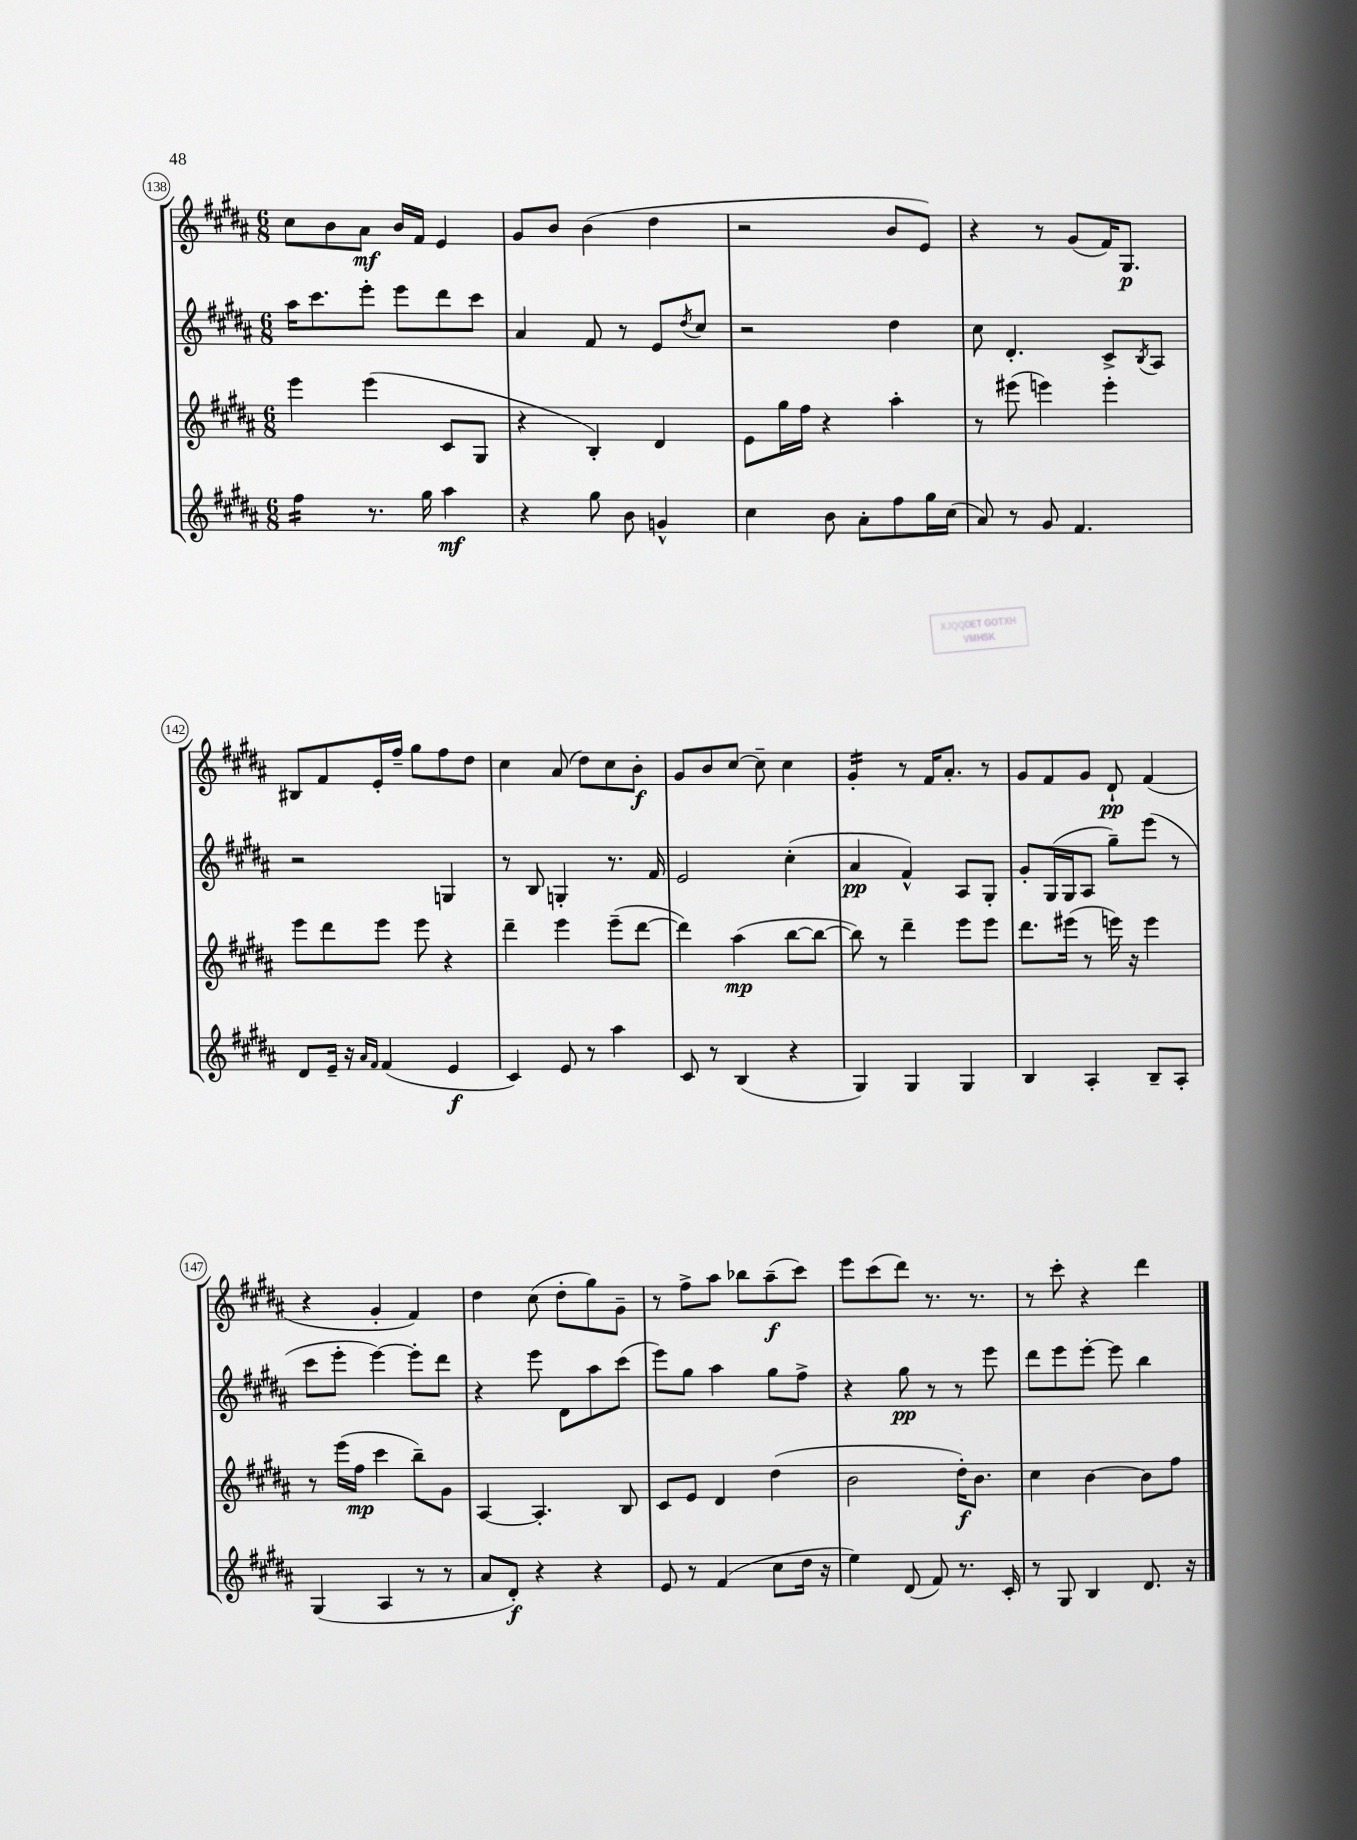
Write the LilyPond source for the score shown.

<<
\new StaffGroup <<
\new Staff = "s0" {
    \clef treble \key b \major \numericTimeSignature \time 6/8
    cis''8 b'8 ais'8\mf b'16 fis'16 e'4 |
    gis'8 b'8 b'4( dis''4 |
    r2 b'8 e'8) |
    r4 r8 gis'8( fis'16) gis8.\p |
    bis8 fis'8 e'16-. fis''16-- gis''8 fis''8 dis''8 |
    cis''4 ais'8( dis''8) cis''8 b'8-.\f |
    gis'8 b'8 cis''8~ cis''8-- cis''4 |
    gis'4:16-. r8 fis'16 ais'8.-. r8 |
    gis'8 fis'8 gis'8 dis'8-!\pp fis'4( |
    r4 gis'4-. fis'4) |
    dis''4 cis''8( dis''8-. gis''8) gis'8-- |
    r8 fis''8-> ais''8 bes''8 ais''8--\f( cis'''8) |
    e'''8 cis'''8( dis'''8) r8. r8. |
    r8 cis'''8-. r4 dis'''4 \bar "|." |
}
\new Staff = "s1" {
    \clef treble \key b \major \numericTimeSignature \time 6/8
    ais''16 cis'''8. e'''8-. e'''8 dis'''8 cis'''8 |
    ais'4 fis'8 r8 e'8 \acciaccatura { dis''8 } cis''8 |
    r2 dis''4 |
    cis''8 dis'4.-. cis'8-> \acciaccatura { b8 } ais8 |
    r2 g4 |
    r8 b8 g4-. r8. fis'16 |
    e'2 cis''4-.( |
    ais'4\pp fis'4-^) ais8 gis8-. |
    gis'8-. gis16( gis16 ais8 gis''8--) e'''8( r8 |
    cis'''8 e'''8-. e'''4~) e'''8-. dis'''8 |
    r4 e'''8 dis'8 ais''8 cis'''8( |
    e'''8) gis''8 ais''4 gis''8 fis''8-> |
    r4 gis''8\pp r8 r8 e'''8 |
    dis'''8 e'''8 e'''8~-. e'''8 b''4 \bar "|." |
}
\new Staff = "s2" {
    \clef treble \key b \major \numericTimeSignature \time 6/8
    e'''4 e'''4( cis'8 gis8 |
    r4 b4-.) dis'4 |
    e'8 gis''16 fis''16 r4 ais''4-. |
    r8 eis'''8( e'''4) e'''4-. |
    e'''8 dis'''8 e'''8 e'''8 r4 |
    dis'''4-- e'''4 e'''8--( dis'''8~ |
    dis'''4) ais''4\mp( b''8~ b''8~ |
    b''8) r8 dis'''4-- e'''8 e'''8 |
    dis'''8. eis'''16( r8 e'''16) r16 e'''4 |
    r8 e'''16( fis''16\mp cis'''4 b''8--) gis'8 |
    ais4~ ais4.-. b8 |
    cis'8 e'8 dis'4 dis''4( |
    b'2 dis''16-.\f) b'8. |
    cis''4 b'4~ b'8 fis''8 \bar "|." |
}
\new Staff = "s3" {
    \clef treble \key b \major \numericTimeSignature \time 6/8
    fis''4:16 r8. gis''16 ais''4\mf |
    r4 gis''8 b'8 g'4-^ |
    cis''4 b'8 ais'8-. fis''8 gis''16 cis''16( |
    ais'8) r8 gis'8 fis'4. |
    dis'8 e'16-- r16 \grace { ais'16 fis'16 } fis'4( e'4\f |
    cis'4) e'8 r8 ais''4 |
    cis'8 r8 b4( r4 |
    gis4) gis4 gis4 |
    b4 ais4-. b8-- ais8-. |
    gis4( ais4 r8 r8 |
    ais'8 dis'8-.\f) r4 r4 |
    e'8 r8 fis'4( cis''8 dis''16 r16 |
    e''4) dis'8( fis'8) r8. cis'16-. |
    r8 gis8 b4 dis'8. r16 \bar "|." |
}
>>
>>
\layout { \context { \Score currentBarNumber = #138 \override BarNumber.stencil = #(make-stencil-circler 0.1 0.3 ly:text-interface::print) } }
